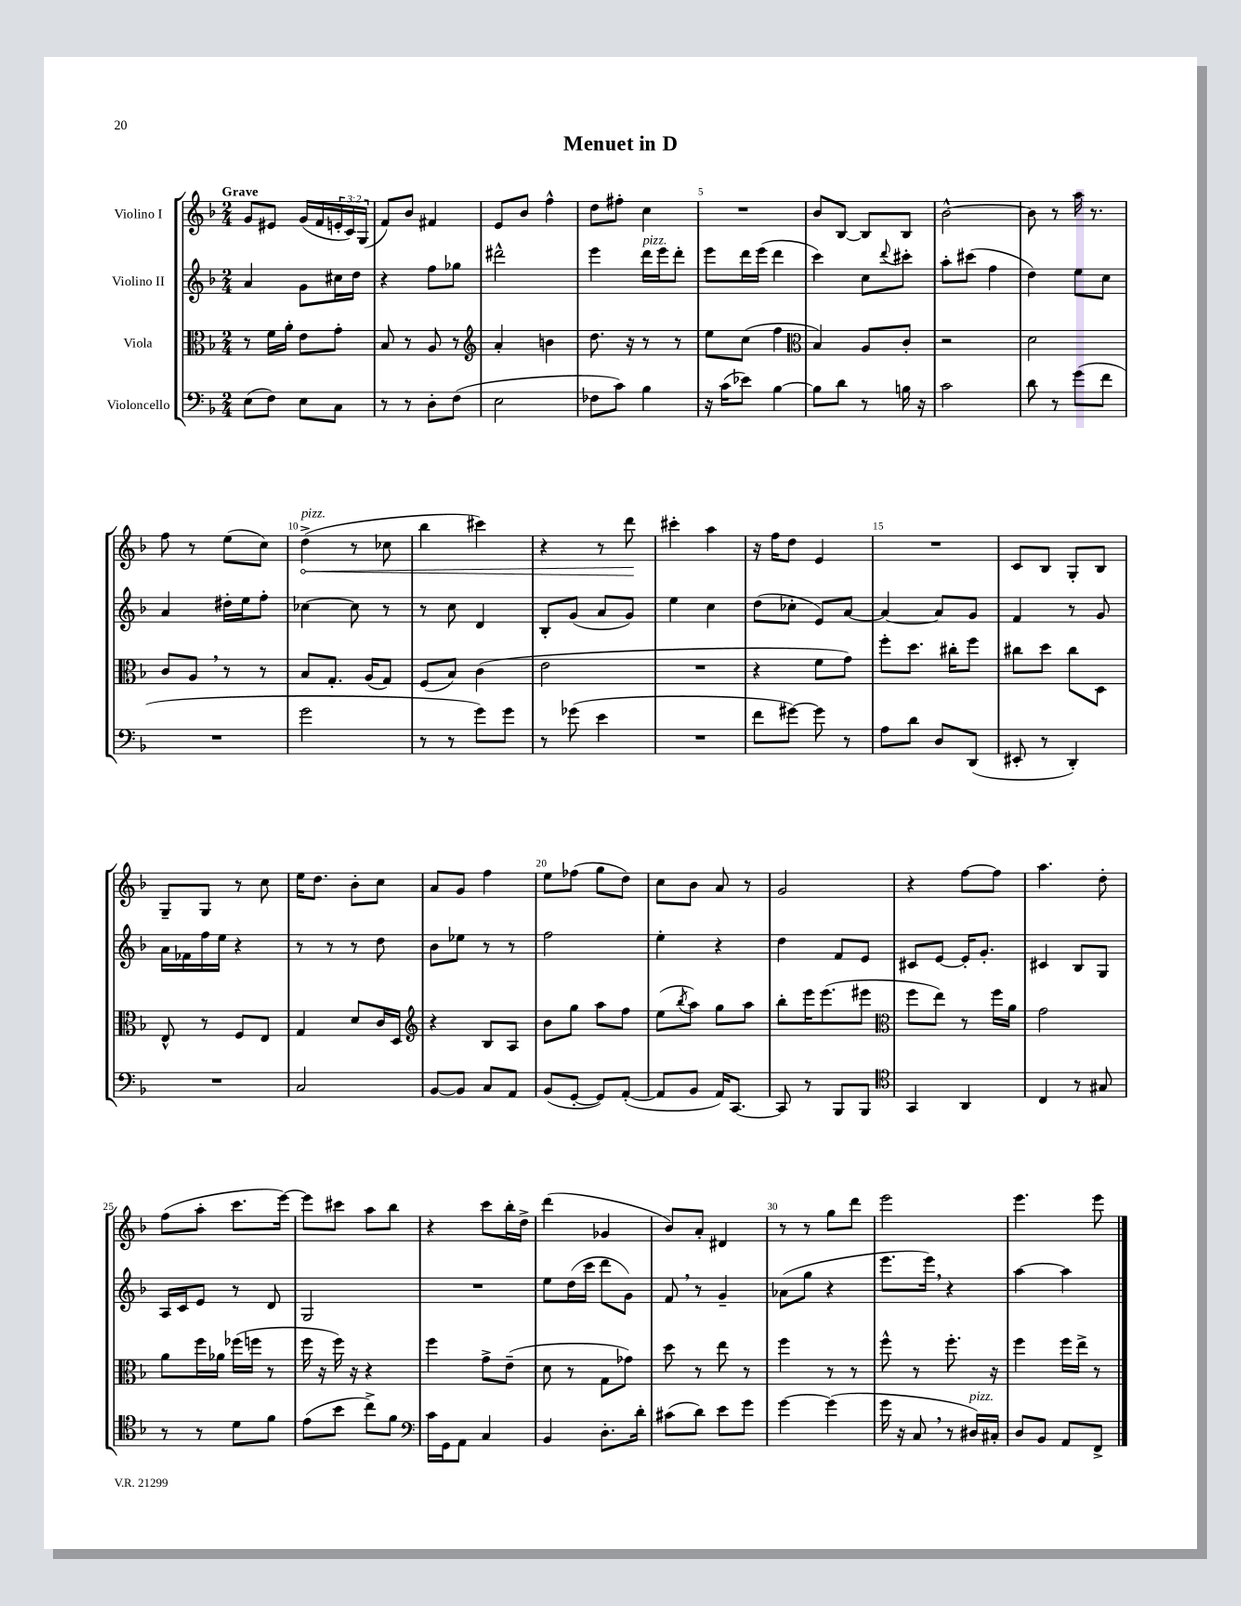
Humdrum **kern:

**kern	**kern	**kern	**kern
*staff4	*staff3	*staff2	*staff1
*clefF4	*clefC3	*clefG2	*clefG2
*k[b-]	*k[b-]	*k[b-]	*k[b-]
*M2/4	*M2/4	*M2/4	*M2/4
(8E\L	8r	4a/	8g/L
8F\J)	16f\LL	.	8e#/J
.	16a'\JJ	.	.
8E\L	8e\L	8g\L	(16g/LL
.	.	.	16f/
8C\J	8g'\J	16cc#\L	24e'/
.	.	.	24c/)
.	.	16dd\JJ	.
.	.	.	(24G/JJ
=	=	=	=
8r	8B-/	4r	8f/L)
8r	8r	.	8b-/J
8D'\L	8A/	8ff\L	4f#/
(8F\J	8r	8gg-\J	.
=	=	=	=
*	*clefG2	*	*
2E\	4a'/	2ddd#^^\	8e/L
.	.	.	8b-/J
.	4b\	.	4ff^^\
=	=	=	=
8F-\L	8.dd\	4eee\	8dd\L
8c\J)	.	.	8ff#'\J
.	16r	.	.
4B-\	8r	16ddd\LL	4cc\
.	.	16eee\J	.
.	8r	8ddd'\J	.
=	=	=	=
16r	8ee\L	8eee\L	2r
(16c\LK	.	.	.
8e-\J)	(8cc\J	16ddd\L	.
.	.	(16eee\JJ	.
[4B-\	4ff\	4ddd\	.
=	=	=	=
*	*clefC3	*	*
8B-\]L	4B-/)	4ccc\)	8b-/L
8d\J	.	.	[8B-/J
8r	8A/L	8cc\L	8B-/]L
.	.	8qqddd/	.
16B\	8c'/J	8ccc#'\J	8B-/J
16r	.	.	.
=	=	=	=
2c\	2r	8aa'\L	[2b-^^\
.	.	(8ccc#\J	.
.	.	4ff\	.
=	=	=	=
8d\	2d\	4dd\)	8b-\]
8r	.	.	8r
(8g\L	.	8ee\L	16aa\
.	.	.	8.r
8f\J	.	8cc\J	.
=	=	=	=
2r	8c/L	4a/	8ff\
.	8A/J	.	8r
.	8r	16dd#'\LL	(8ee\L
.	.	16ee\J	.
.	8r	8ff'\J	8cc\J)
=	=	=	=
2g\	8B-/L	[4cc-\	(4dd^\
.	8.G'/J	.	.
.	.	8cc-\]	8r
.	(16A/LK	.	.
.	8G/J)	8r	8cc-\
=	=	=	=
8r	(8F/L	8r	4bb-\
8r	8B-/J)	8cc\	.
8g\L)	(4c\	4d/	4ccc#\)
8g\J	.	.	.
=	=	=	=
8r	2e\	8B-'/L	4r
(8g-\	.	(8g/J	.
4e\	.	8a/L	8r
.	.	8g/J)	8ddd\
=	=	=	=
2r	2r	4ee\	4ccc#'\
.	.	4cc\	4aa\
=	=	=	=
8f\L	4r	(8dd\L	16r
.	.	.	16ff\LK
[8g#\J)	.	8cc-'\J	8dd\J
8g#\]	8f\L	8e/L)	4e/
8r	8g\J)	[8a/J	.
=	=	=	=
8A\L	8ff'\L	4a/_	2r
8d\J	8.dd\J	.	.
8D/L	.	8a/]L	.
.	16cc#'\LK	.	.
(8DD/J	8ff\J	8g/J	.
=	=	=	=
8EE#'/	8cc#\L	4f/	8c/L
8r	8dd\J	.	8B-/J
4DD'/)	8cc#\L	8r	8G'/L
.	8D\J	8g/	8B-/J
=	=	=	=
2r	8E^^/	16a\LL	8G~/L
.	.	16f-\	.
.	8r	16ff\	8G/J
.	.	16ee\JJ	.
.	8F/L	4r	8r
.	8E/J	.	8cc\
=	=	=	=
2C/	4G/	8r	16ee\LK
.	.	.	8.dd\J
.	.	8r	.
.	8d/L	8r	8b-'\L
.	16c/L	8dd\	8cc\J
.	16D/JJ	.	.
=	=	=	=
*	*clefG2	*	*
[8BB-/L	4r	8b-\L	8a/L
8BB-/]J	.	8ee-\J	8g/J
8C/L	8B-/L	8r	4ff\
8AA/J	8A/J	8r	.
=	=	=	=
(8BB-/L	8b-\L	2ff\	8ee\L
[8GG'/J	8gg\J	.	(8ff-\J
8GG/]L)	8aa\L	.	8gg\L
([8AA'/J	8ff\J	.	8dd\J)
=	=	=	=
8AA/]L	(8ee\L	4ee'\	8cc\L
.	8qbb-/	.	.
8BB-/J	8aa\J)	.	8b-\J
16AA/LK)	8gg\L	4r	8a/
[8.CC/J	.	.	.
.	8aa\J	.	8r
=	=	=	=
8CC/]	8bb-'\L	4dd\	2g/
8r	16eee\K	.	.
.	(8.eee\	.	.
8BBB-/L	.	8f/L	.
8BBB-/J	8eee#\J	8e/J	.
=	=	=	=
*clefC4	*clefC3	*	*
4GG/	8ff\L	8c#/L	4r
.	8ee\J)	[8e/J	.
4AA/	8r	16e'/]LK	[8ff\L
.	.	8.g'/J	.
.	16ff\LL	.	8ff\]J
.	16a\JJ	.	.
=	=	=	=
4C/	2g\	4c#/	4.aa\
8r	.	8B-/L	.
8G#/	.	8G/J	8dd'\
=	=	=	=
8r	8a\L	16A/LL	(8ff\L
.	.	16c/J	.
8r	16ff\L	8e/J	8aa'\J
.	16a-\JJ	.	.
8d\L	(16ff-\LL	8r	8.ccc\L
.	16ff\JJ	.	.
8f\J	8r	8d/	.
.	.	.	[16eee\Jk)
=	=	=	=
(8e\L	16ff\	2G/	8eee\]L
.	16r	.	.
8b-\J	16ff\)	.	8ccc#\J
.	16r	.	.
8cc^\L)	4r	.	8aa\L
8f\J	.	.	8bb-\J
=	=	=	=
*clefF4	*	*	*
16c\LL	4ff\	2r	4r
16GG\J	.	.	.
8AA\J	.	.	.
4C/	8g^\L	.	8ccc\L
.	(8e~\J	.	16bb-'\L
.	.	.	16dd^\JJ
=	=	=	=
4BB-/	8d\	8ee\L	(4ddd\
.	8r	(16dd\L	.
.	.	16ccc\JJ	.
8.D'\L	8G\L	8ddd\L	4g-/
.	8g-\J)	8g\J)	.
16d'\Jk	.	.	.
=	=	=	=
(8c#\L	8dd\	8f/	8b-/L)
8d\J)	8r	8r	8a'/J
8e\L	8ee\	4g~/	4d#/
8g\J	8r	.	.
=	=	=	=
[4g\	4ff\	(8a-\L	8r
.	.	8gg\J	8r
(4g\]	8r	4r	8gg\L
.	8r	.	8ddd\J
=	=	=	=
16g\	8ff^^\	8.eee\L	2eee\
16r	.	.	.
8C/	8r	.	.
.	.	16eee\Jk)	.
8r	8.ff'\	4r	.
16D#/LL)	.	.	.
16C#'/JJ	16r	.	.
=	=	=	=
8D/L	4ff\	[4aa\	4.eee\
8BB-/J	.	.	.
8AA/L	16ff\LL	4aa\]	.
.	16ee^\JJ	.	.
8FF^/J	8r	.	8eee\
==	==	==	==
*-	*-	*-	*-
